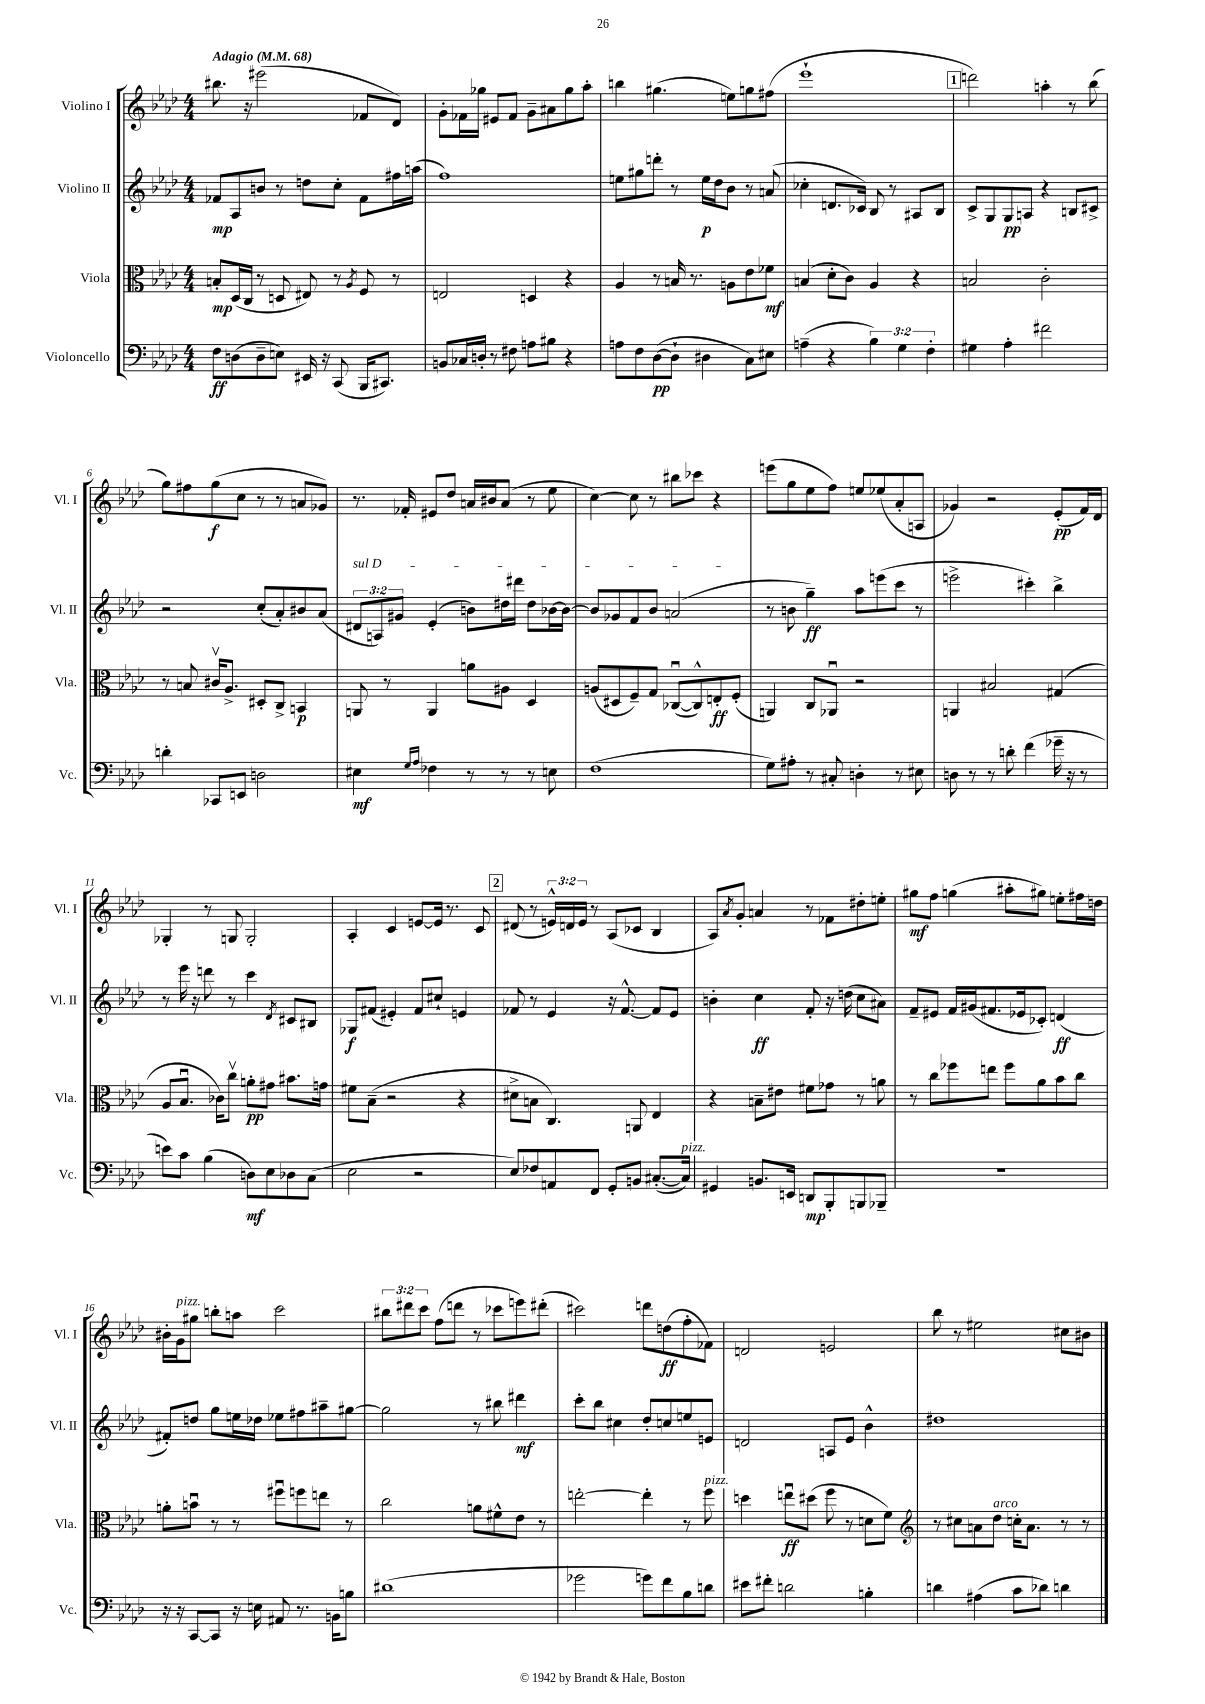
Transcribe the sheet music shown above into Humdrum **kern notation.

**kern	**dynam	**kern	**dynam	**kern	**dynam	**kern	**dynam
*part4	*part4	*part3	*part3	*part2	*part2	*part1	*part1
*staff4	*staff4	*staff3	*staff3	*staff2	*staff2	*staff1	*staff1
*I"Violoncello	*	*I"Viola	*	*I"Violino II	*	*I"Violino I	*
*I'Vc.	*	*I'Vla.	*	*I'Vl. II	*	*I'Vl. I	*
*clefF4	*	*clefC3	*	*clefG2	*	*clefG2	*
*k[b-e-a-d-]	*	*k[b-e-a-d-]	*	*k[b-e-a-d-]	*	*k[b-e-a-d-]	*
*M4/4	*	*M4/4	*	*M4/4	*	*M4/4	*
*MM68	*	*MM68	*	*MM68	*	*MM68	*
=1	=1	=1	=1	=1	=1	=1	=1
!	!	!	!	!	!	!LO:TX:a:B:t=Adagio	!
8F\L	ff	8Bn'/L	mp	8f-X/L	mp	8.bb#X\	.
(8Dn\	.	(16D-/L	.	8A-/	.	.	.
.	.	16C/JJ	.	.	.	16r	.
8D~\	.	8r	.	8bn/J	.	(2eee#X\	.
8En\J)	.	8Dn/	.	8r	.	.	.
16EE#X/	.	8E#X/)	.	8ddn\L	.	.	.
16r	.	.	.	.	.	.	.
(8CC/	.	8r	.	8cc'\J	.	.	.
.	.	8qA-/	.	.	.	.	.
16BBB-/KL	.	8F/	.	8f-\L	.	8f-X/L	.
8.CC#X/J)	.	.	.	.	.	.	.
.	.	8r	.	16ff#X\L	.	8d-/J)	.
.	.	.	.	(16aan\JJ	.	.	.
=2	=2	=2	=2	=2	=2	=2	=2
8BBn/L	.	2En/	.	1ff)	.	8g'\L	.
16C-X/L	.	.	.	.	.	16f-X\L	.
16Dn'/JJ	.	.	.	.	.	16gg-X\JJ	.
8r	.	.	.	.	.	8e#X/L	.
8F#X\	.	.	.	.	.	8f-/J	.
8An\L	.	4Dn/	.	.	.	8g~\L	.
8B#X\J	.	.	.	.	.	8a#X\	.
4r	.	4r	.	.	.	8gg-\	.
.	.	.	.	.	.	8aa-'\J	.
=3	=3	=3	=3	=3	=3	=3	=3
8An\L	.	4A-/	.	8een\L	.	4bbn\	.
8F\	.	.	.	8gg#X\	.	.	.
([8D-\	pp	8r	.	8dddn'\J	.	(4.gg#X\	.
8D-`\J]	.	16Bn/	.	8r	.	.	.
.	.	8.r	.	.	.	.	.
4D#X\	.	.	.	16ee\LL	p	.	.
.	.	.	.	16dd-\J	.	.	.
.	.	8An\L	.	8b-\J	.	8een\L)	.
8C\L)	.	8e-\	.	8r	.	8ggn\	.
8E#X\J	.	8f-X\J	mf	(8an/	.	(8ff#X\J	.
=4	=4	=4	=4	=4	=4	=4	=4
(4An~\	.	(4Bn/	.	4cc-X'\	.	1eee-`	.
4r	.	8d-'\L	.	8.dn/L	.	.	.
.	.	8c\J)	.	.	.	.	.
.	.	.	.	16c-X/Jk)	.	.	.
6B-\)	.	4A-/	.	8B-/	.	.	.
.	.	.	.	8r	.	.	.
6G\	.	.	.	.	.	.	.
.	.	4r	.	8A#X/L	.	.	.
6F'\	.	.	.	.	.	.	.
.	.	.	.	8B-/J	.	.	.
!!LO:REH:place=s1:t=1
=5	=5	=5	=5	=5	=5	=5	=5
4G#X\	.	2Bn/	.	8c^/L	.	2dddn\)	.
.	.	.	.	8G/	.	.	.
4A-'\	.	.	.	8G/	pp	.	.
.	.	.	.	8An/J	.	.	.
2f#X\	.	2c'\	.	4r	.	4aan'\	.
.	.	.	.	8Bn/L	.	8r	.
.	.	.	.	8c#X^/J	.	(8bb-\	.
!!LO:LB:g=z
=6	=6	=6	=6	=6	=6	=6	=6
4dn'\	.	8r	.	2r	.	8gg\L)	.
.	.	8Bn/	.	.	.	8ff#X\	.
8CC-X/L	.	16c#Xv/KL	.	.	.	(8gg\	f
.	.	8.A-^/J	.	.	.	.	.
8EEn/J	.	.	.	.	.	8cc\J	.
2Dn\	.	8D#X'/L	.	(8cc'/L	.	8r	.
.	.	8C^/J	.	8a-'/)	.	8r	.
.	.	4BBn/	p	8b#X/	.	8an/L	.
.	.	.	.	(8a-/J	.	8g-X/J)	.
=7	=7	=7	=7	=7	=7	=7	=7
!	!	!	!	!LO:TX:a:i:t=sul D	!	!	!
4E#X\	mf	8AAn/	.	12d#X/L	.	8.r	.
.	.	.	.	12An/)	.	.	.
.	.	8r	.	.	.	.	.
.	.	.	.	12g#X/J	.	.	.
.	.	.	.	.	.	16f-X'/	.
16qqG/LL	.	.	.	.	.	.	.
16qqA-/JJ	.	.	.	.	.	.	.
4F-X\	.	4AA/	.	(4e-'/	.	8e#X/L	.
.	.	.	.	.	.	8dd-/J	.
8r	.	8an\L	.	8bn\L)	.	16an/LL	.
.	.	.	.	.	.	16b#X/J	.
8r	.	8A#X\J	.	16dd#X\L	.	(8a/J	.
.	.	.	.	16ddd#X\JJ	.	.	.
8r	.	4D-/	.	8dd#\L	.	8r	.
8En\	.	.	.	[16b-X\L	.	8ee-\	.
.	.	.	.	16b-\JJ_	.	.	.
=8	=8	=8	=8	=8	=8	=8	=8
(1F	.	(8An/L	.	8b-/L]	.	[4cc\)	.
.	.	8D#X/	.	8g-X/	.	.	.
.	.	8F~/)	.	8f/	.	8cc\]	.
.	.	8G/J	.	8b-/J	.	8r	.
.	.	([8C-Xu/L	.	(2an/	.	8bb#X\L	.
.	.	8C-^^/])	.	.	.	8ccc-X\J	.
.	.	8En'/	ff	.	.	4r	.
.	.	(8F'/J	.	.	.	.	.
=9	=9	=9	=9	=9	=9	=9	=9
8G\L)	.	4AAn/)	.	8r	.	(8eeen\L	.
8A#X'\J	.	.	.	8bn\	.	8gg\	.
8r	.	8C/L	.	4gg~\)	ff	8ee-\	.
8C#X'/	.	8AA-Xu/J	.	.	.	8ff\J)	.
4Dn'\	.	2r	.	8aa-\L	.	8een/L	.
.	.	.	.	(8eeen\	.	(8ee-X/	.
8r	.	.	.	8ccc\J	.	8a-'/	.
8E#X\	.	.	.	8r	.	8An/J	.
=10	=10	=10	=10	=10	=10	=10	=10
8Dn\	.	4AAn/	.	2eeen^\	.	4g-X/)	.
8r	.	.	.	.	.	.	.
8r	.	2B#X/	.	.	.	2r	.
8dn'\	.	.	.	.	.	.	.
(4f\	.	.	.	4ccc#X'\)	.	.	.
16g-X~\	.	(4G#X/	.	4bb-^\	.	(8e-'/L	pp
16r	.	.	.	.	.	.	.
8r	.	.	.	.	.	16f/L)	.
.	.	.	.	.	.	16d-/JJ	.
!!LO:LB:g=z
=11	=11	=11	=11	=11	=11	=11	=11
8en\L)	.	8A-/L	.	8r	.	4G-X'/	.
8c\J	.	8.B-u/J	.	16eee-\	.	.	.
.	.	.	.	16r	.	.	.
(4B-\	.	.	.	8dddn\	.	8r	.
.	.	16c-X\KL)	.	.	.	.	.
.	.	8ccv\J	.	8r	.	8Gn/	.
8Dn\L)	mf	8an'\L	pp	4ccc\	.	2G'/	.
8E-\	.	8g#X\J	.	.	.	.	.
.	.	.	.	8qd-/	.	.	.
8D-X\	.	8.b#X\L	.	8c#X/L	.	.	.
(8C\J	.	.	.	8B#X/J	.	.	.
.	.	16gn\Jk	.	.	.	.	.
=12	=12	=12	=12	=12	=12	=12	=12
2E-\	.	8f#X\L	.	8G-X/L	f	4A-'/	.
.	.	(8B-~\J	.	(8f#X/J	.	.	.
.	.	2r	.	4e#X'/)	.	4c/	.
2r	.	.	.	8f#/L	.	[8en/L	.
.	.	.	.	8cc#X`/J	.	16e/Jk]	.
.	.	.	.	.	.	8.r	.
.	.	4r	.	4en/	.	.	.
.	.	.	.	.	.	8c/	.
!!LO:REH:place=s1:t=2
=13	=13	=13	=13	=13	=13	=13	=13
8E-/L)	.	8d#X^\L	.	8f-X/	.	(8d#X/	.
8F-X/	.	8Bn\J	.	8r	.	8r	.
8AAn/	.	4.C/)	.	4e-/	.	24en^^/LL)	.
.	.	.	.	.	.	24dn/	.
.	.	.	.	.	.	24e/JJ	.
8FF/J	.	.	.	.	.	8r	.
8GG'/L	.	.	.	16r	.	(8A-/L	.
.	.	.	.	[8.f-^^/	.	.	.
8BBn/J	.	8AAn/	.	.	.	8c-X/J	.
([8.C#X'/L	.	4E-/	.	8f-/L]	.	4B-/	.
.	.	.	.	8e-/J	.	.	.
!LO:TX:a:i:t=pizz.	!	!	!	!	!	!	!
16C#/Jk])	.	.	.	.	.	.	.
=14	=14	=14	=14	=14	=14	=14	=14
4GG#X/	.	4r	.	4bn'\	.	8A-/L)	.
.	.	.	.	.	.	8qa-/	.
.	.	.	.	.	.	8g'/J	.
8.BBn/L	.	8Bn~\L	.	4cc\	ff	4an/	.
.	.	8e#X\J	.	.	.	.	.
16EEn/Jk	.	.	.	.	.	.	.
8DDn/L	mp	8f#X\L	.	8f'/	.	8r	.
8BBB-'/	.	8g-X\J	.	16r	.	8f-X\L	.
.	.	.	.	(16ddn\	.	.	.
8BBBn/	.	8r	.	8cc\L	.	8dd#X'\	.
8BBB-X~/J	.	8an\	.	8a#X\J)	.	8een'\J	.
=15	=15	=15	=15	=15	=15	=15	=15
1r	.	8r	.	8f~/L	.	8gg#X\L	mf
.	.	8cc\L	.	8e#X/J	.	8ff\J	.
.	.	8ff-X\	.	16f/LL	.	(4ggn\	.
.	.	.	.	(16g#X/J	.	.	.
.	.	8een\J	.	8.f#X/	.	.	.
.	.	8ff-\L	.	.	.	8aa#X'\L	.
.	.	.	.	16e-X/k	.	.	.
.	.	8a-\	.	8c-X'/J)	.	8gg#X\J)	.
.	.	8b-\	.	(4dn/	ff	8een'\L	.
.	.	8cc\J	.	.	.	16ff#X\L	.
.	.	.	.	.	.	16ddn\JJ	.
!!LO:LB:g=z
=16	=16	=16	=16	=16	=16	=16	=16
16r	.	8an'\L	.	8f#X'/L)	.	16b#X'\LL	.
!	!	!	!	!	!	!LO:TX:a:i:t=pizz.	!
16r	.	.	.	.	.	16g\J	.
[8CC/L	.	8bnu\J	.	8ddn/J	.	8gg#X\J	.
8CC/J]	.	8r	.	8gg\L	.	8bbn'\L	.
16r	.	8r	.	16een\L	.	8aan\J	.
16En\	.	.	.	16dd-X\JJ	.	.	.
8AA#X/	.	8ff#Xu\L	.	8ee-X\L	.	2ccc\	.
8.r	.	8ffn\	.	8ff#X\	.	.	.
.	.	8een\J	.	8aa#X~\	.	.	.
16BBn\KL	.	.	.	.	.	.	.
8Bn\J	.	8r	.	[8gg#X\J	.	.	.
=17	=17	=17	=17	=17	=17	=17	=17
(1d#X	.	2cc\	.	2gg#\]	.	12bb#X\L	.
.	.	.	.	.	.	12ddd#X\	.
.	.	.	.	.	.	12ccc\J	.
.	.	.	.	.	.	(8ff\L	.
.	.	.	.	.	.	8dddn\J	.
.	.	8an\L	.	8r	.	8r	.
.	.	8f#X^^\	.	8bb#X\	.	8ccc-X\L	.
.	.	8e-\J	.	4ddd#X\	mf	8eeen\)	.
.	.	8r	.	.	.	(8ddd#X'\J	.
=18	=18	=18	=18	=18	=18	=18	=18
2g-X\	.	[2een'\	.	8ccc'\L	.	2ccc#X\)	.
.	.	.	.	8bb-\J	.	.	.
.	.	.	.	4cc#X\	.	.	.
8gn\L)	.	4ee'\]	.	8dd-'/L	.	8dddn\L	.
8f\	.	.	.	8ccn/	.	(8ddn\	ff
8B-\	.	8r	.	8een/	.	8ff'\	.
!	!	!LO:TX:a:i:t=pizz.	!	!	!	!	!
8dn\J	.	8ff\	.	8en/J	.	8f-X\J)	.
=19	=19	=19	=19	=19	=19	=19	=19
8e#X\L	.	4ddn\	.	2dn/	.	2dn/	.
8f#X'\J	.	.	.	.	.	.	.
2dn\	.	8eenu\L	ff	.	.	.	.
.	.	(8dd#X\J	.	.	.	.	.
.	.	8ff\	.	8An/L	.	2en/	.
.	.	8r	.	8e-/J	.	.	.
4Bn'\	.	8dn\L	.	4b-^^\	.	.	.
.	.	8f\J)	.	.	.	.	.
=20	=20	=20	=20	=20	=20	=20	=20
*	*	*clefG2	*	*	*	*	*
4dn\	.	8r	.	1dd#X	.	8bb-\	.
.	.	8cc#X\L	.	.	.	8r	.
(4A#X\	.	8an\	.	.	.	2ee#X\	.
!	!	!LO:TX:a:i:t=arco	!	!	!	!	!
.	.	8dd-\J	.	.	.	.	.
8c\L	.	16ccn'\KL	.	.	.	.	.
.	.	8.a\J	.	.	.	.	.
8d-X\J)	.	.	.	.	.	.	.
4dn\	.	8r	.	.	.	8cc#X\L	.
.	.	8r	.	.	.	8b#X\J	.
==	==	==	==	==	==	==	==
*-	*-	*-	*-	*-	*-	*-	*-
